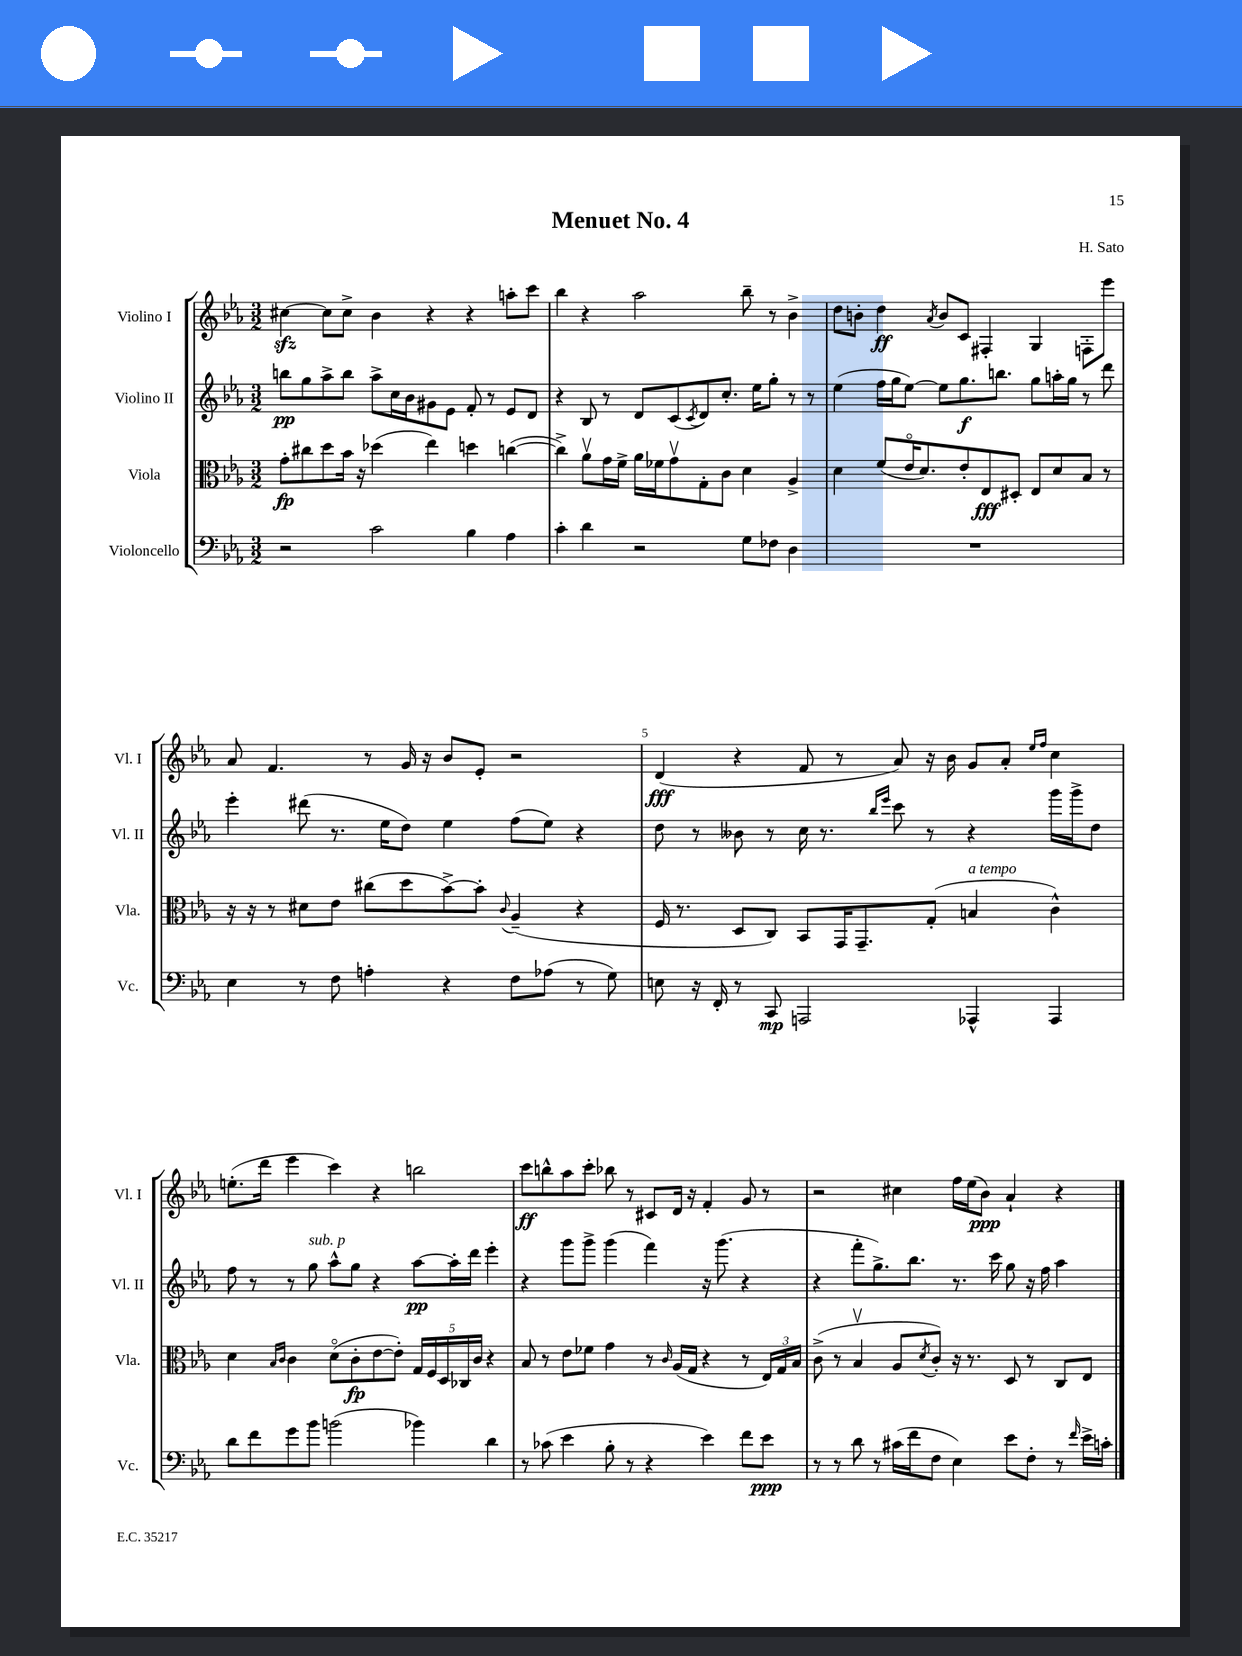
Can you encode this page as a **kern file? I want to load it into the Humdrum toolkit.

**kern	**kern	**kern	**kern
*staff4	*staff3	*staff2	*staff1
*clefF4	*clefC3	*clefG2	*clefG2
*k[b-e-a-]	*k[b-e-a-]	*k[b-e-a-]	*k[b-e-a-]
*M3/2	*M3/2	*M3/2	*M3/2
2r	8g'\L	8bb\L	[4cc#\
.	8cc#\	8gg\	.
.	8dd\	8aa-^\	8cc#\]L
.	16b-\Jk	8bb\J	8cc#^\J
.	16r	.	.
2c\	(4dd-\	8aa-^\L	4b-\
.	.	16cc\L	.
.	.	16b-\J	.
.	4ee-\)	8g#\	4r
.	.	8e-\J	.
4B-\	4dd\	8f'/	4r
.	.	8r	.
4A-\	([4cc\	8e-/L	8aa'\L
.	.	8d/J	8ccc\J
=	=	=	=
4c'\	4cc^\])	4r	4bb-\
4d\	8a-v\L	8B-/	4r
.	16g\L	8r	.
.	16f^\JJ	.	.
2r	16a-\LL	8d/L	2aa-\
.	16f-\J	.	.
.	8gv\	(8c/	.
.	.	8qc/	.
.	8G'\	8d/)	.
.	8c\J	8.cc'/J	.
8G\L	4d\	.	8bb-~\
.	.	16ee-\LK	.
8F-\J	.	8gg'\J	8r
4D\	4A-^/	8r	4b-^\
.	.	8r	.
=	=	=	=
1.r	4d\	(4ee-\	8dd\L
.	.	.	8b'\J
.	(8f/L	16ff\LL	4dd\
.	.	16gg\J	.
.	16e-o/K	[8ee-\J)	.
.	8.d/)	.	.
.	.	.	8qa-/
.	.	8ee-\]L	8b/L
.	8e-'/	8.gg\	8c/J
.	8E-/	.	4F#'/
.	.	8.bb\J	.
.	8D#'/J	.	.
.	8E-/L	8gg\L	4G/
.	8d/	16aa'\L	.
.	.	16gg\JJ	.
.	8B-/J	8r	8F'\L
.	8r	8ddd\	8eee-\J
=	=	=	=
4E-\	16r	4eee-'\	8a-/
.	16r	.	.
.	8r	.	4.f/
8r	8d#\L	(8ddd#\	.
8F\	8e-\J	8.r	.
4A'\	(8cc#\L	.	8r
.	.	16ee-\LK	.
.	8dd\	8dd\J)	16g/
.	.	.	16r
4r	[8b-^\)	4ee-\	8b-/L
.	8b-'\]J	.	8e-'/J
.	8qqc/	.	.
8F\L	(4A-~/	(8ff\L	2r
(8A-\J	.	8ee-\J)	.
8r	4r	4r	.
8G\)	.	.	.
=	=	=	=
8E\	16F/	8dd\	(4d/
.	8.r	.	.
16r	.	8r	.
16FF'/	.	.	.
8r	8D/L	8b--\	4r
8CC/	8C/J)	8r	.
2AAA/	8BB-/L	16cc\	8f/
.	.	8.r	.
.	16GG/K	.	8r
.	8.GG~/	.	.
.	.	16qqbb-/LL	.
.	.	16qqeee-/JJ	.
.	.	8ccc\	8a-/)
.	(8G'/J	8r	16r
.	.	.	16b-\
4AAA-^^/	4B/	4r	8g/L
.	.	.	8a-'/J
.	.	.	16qqee-/LL
.	.	.	16qqff/JJ
4AAA-/	4c^^\)	16ggg\LL	4cc\
.	.	16ggg^\J	.
.	.	8dd\J	.
=	=	=	=
8d\L	4d\	8ff\	(8.ee'\L
8f\	.	8r	.
.	.	.	16ddd\Jk
.	16qqB-/LL	.	.
.	16qqc/JJ	.	.
8g\	4c\	8r	4eee-\
8b-\J	.	8gg\	.
(2b\	(8do\L	8aa-^^\L	4ccc\)
.	8c'\	8gg\J	.
.	[8e-\	4r	4r
.	8e-'\]J)	.	.
4b-\)	20G/LL	[8aa-\L	2bb\
.	20F/	.	.
.	20D/	.	.
.	.	16aa-'\]L	.
.	20C-/	.	.
.	.	16ddd\JJ	.
.	20c/JJ	.	.
4d\	4r	4eee-'\	.
=	=	=	=
8r	8B-/	4r	8ccc\L
(8c-\	8r	.	8bb^^\
4e-\	8e-\L	8ggg\L	8aa-\
.	8f-\J	8ggg^\J	8ccc'\J
8B-'\	4g\	(4ggg\	8bb-\
8r	.	.	8r
4r	8r	4fff\)	8c#/L
.	16qqc/	.	.
.	(16A-/LL	.	16d/Jk
.	16G/JJ	.	16r
4e-\)	4r	16r	4f'/
.	.	(8.ggg\	.
8f\L	8r	4r	8g/
8e-\J	24E-/LL)	.	8r
.	24G/	.	.
.	24B-/JJ	.	.
=	=	=	=
8r	(8c^\	4r	2r
8r	8r	.	.
8d\	4B-v/	8fff'\L	.
8r	.	8.gg^\)	.
(16c#\LL	8A-/L	.	4cc#\
16f\J	.	8.bb-\J	.
.	8qd/	.	.
8F\J	8c'/J)	.	.
4E-\)	16r	8.r	16ff\LL
.	8.r	.	(16ee-\J
.	.	.	8b-\J)
.	.	16ccc\	.
8e-\L	8D/	8gg\	4a-`/
8F'\J	8r	16r	.
.	.	16ff\	.
8r	8C/L	4aa-\	4r
16qqf/	.	.	.
16e-^\LL	8E-/J	.	.
16c'\JJ	.	.	.
==	==	==	==
*-	*-	*-	*-
